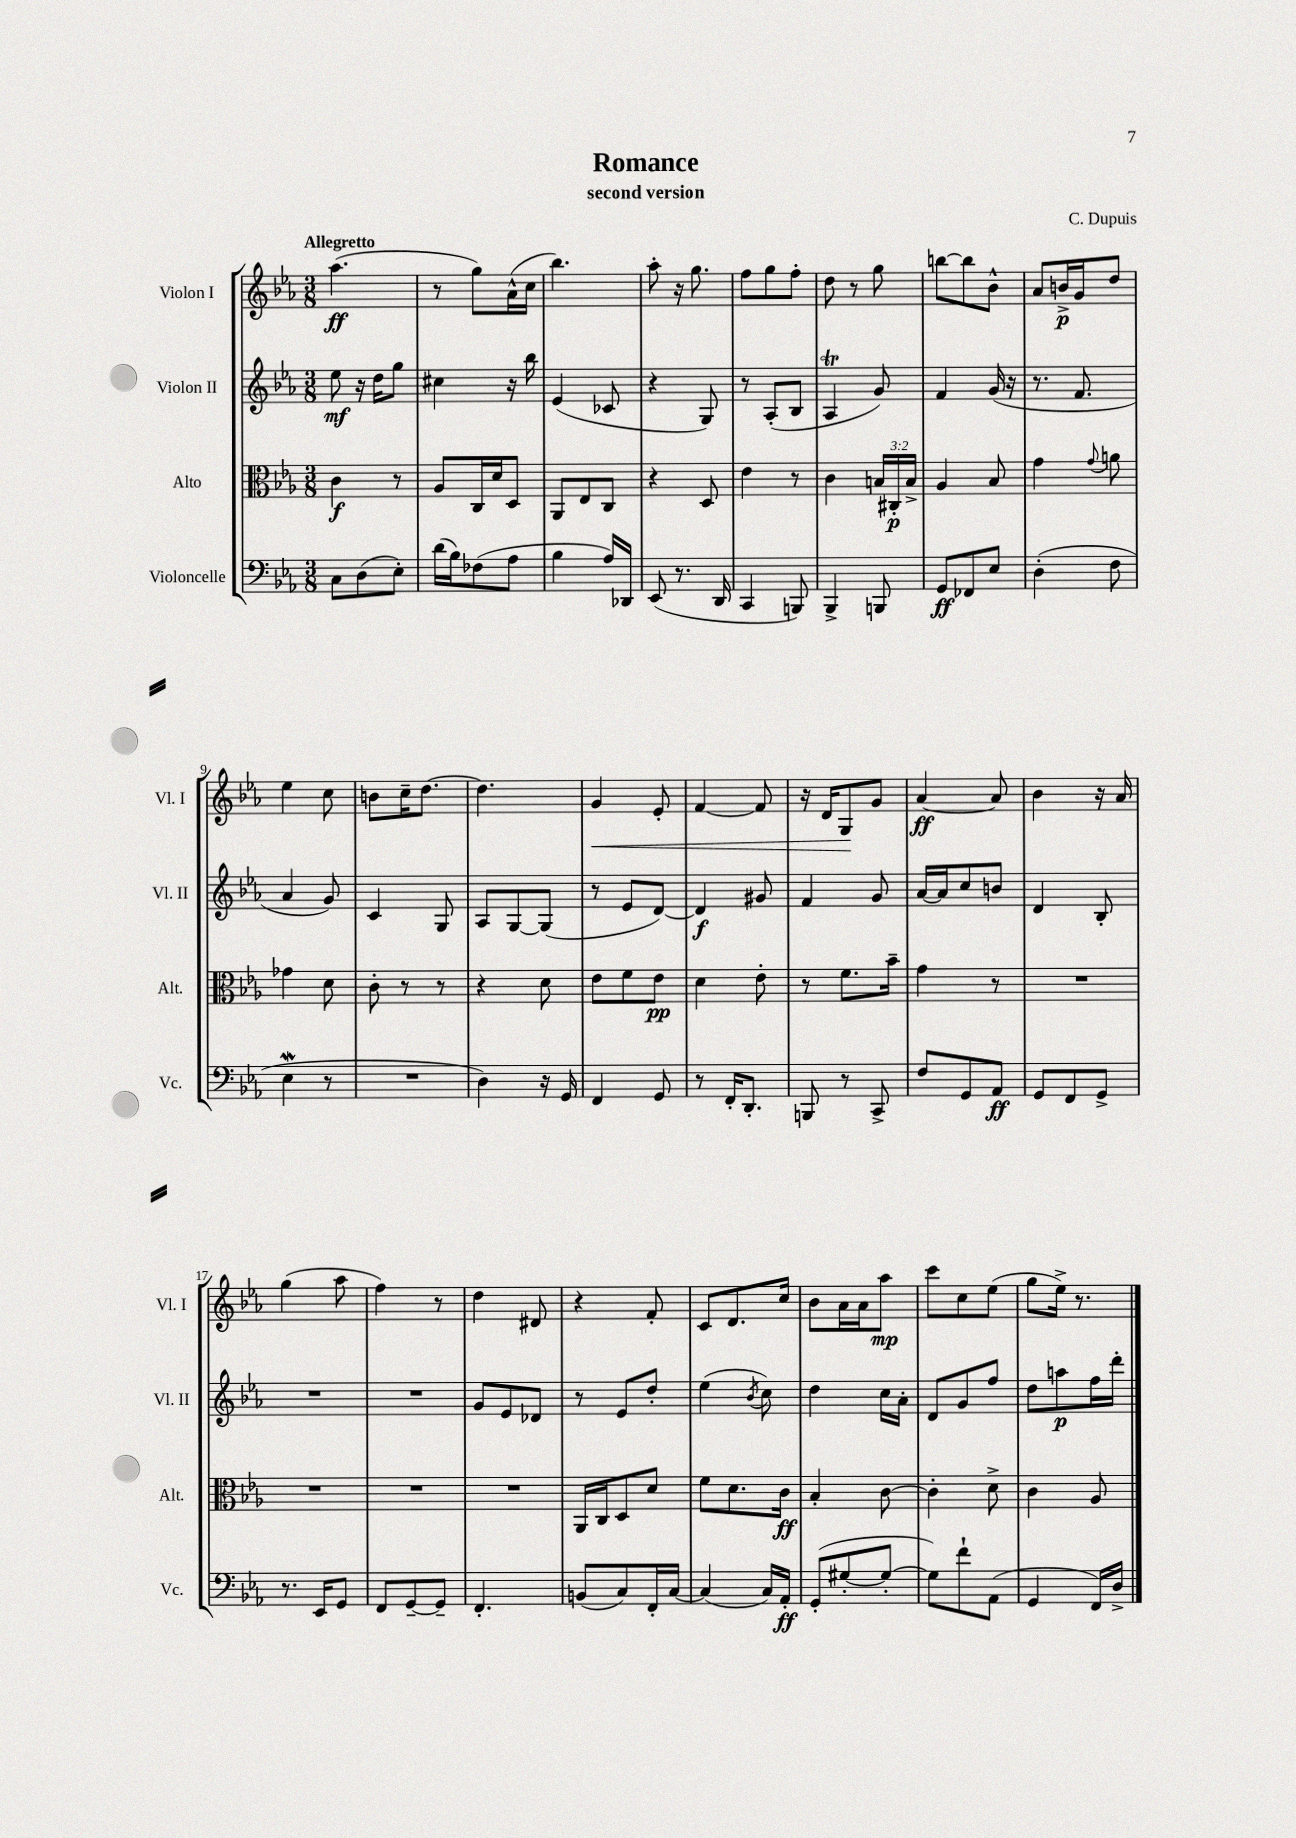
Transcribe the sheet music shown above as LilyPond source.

\header { title = "Romance" composer = "C. Dupuis" subtitle = "second version" }
<<
\new StaffGroup <<
\new Staff = "s0" \with { instrumentName = "Violon I" shortInstrumentName = "Vl. I" } {
    \clef treble \key ees \major \numericTimeSignature \time 3/8 \tempo "Allegretto"
    aes''4.\ff( |
    r8 g''8) aes'16-^( c''16 |
    bes''4.) |
    aes''8-. r16 g''8. |
    f''8 g''8 f''8-. |
    d''8 r8 g''8 |
    b''8~ b''8 bes'8-^ |
    aes'8 b'16->\p g'16 d''8 |
    ees''4 c''8 |
    b'8 c''16-- d''8.~ |
    d''4. |
    g'4\< ees'8-. |
    f'4~ f'8 |
    r16 d'16 g8\! g'8 |
    aes'4~\ff aes'8 |
    bes'4 r16 aes'16 |
    g''4( aes''8 |
    f''4) r8 |
    d''4 dis'8 |
    r4 f'8-. |
    c'8 d'8. c''16 |
    bes'8 aes'16 aes'16 aes''8\mp |
    c'''8 c''8 ees''8( |
    g''8 ees''16->) r8. \bar "|." |
}
\new Staff = "s1" \with { instrumentName = "Violon II" shortInstrumentName = "Vl. II" } {
    \clef treble \key ees \major \numericTimeSignature \time 3/8
    ees''8\mf r16 d''16 g''8 |
    cis''4 r16 bes''16 |
    ees'4( ces'8 |
    r4 g8) |
    r8 aes8-.( bes8 |
    aes4\trill g'8) |
    f'4 g'16( r16 |
    r8. f'8. |
    aes'4 g'8) |
    c'4 g8 |
    aes8 g8~ g8( |
    r8 ees'8 d'8~) |
    d'4\f gis'8 |
    f'4 g'8 |
    aes'16~ aes'16 c''8 b'8 |
    d'4 bes8-. |
    R4. |
    R4. |
    g'8 ees'8 des'8 |
    r8 ees'8 d''8-. |
    ees''4( \acciaccatura { bes'8 } c''8) |
    d''4 c''16 aes'16-. |
    d'8 g'8 f''8 |
    d''8 a''8\p f''16 d'''16-. \bar "|." |
}
\new Staff = "s2" \with { instrumentName = "Alto" shortInstrumentName = "Alt." } {
    \clef alto \key ees \major \numericTimeSignature \time 3/8 \override Staff.TupletNumber.text = #tuplet-number::calc-fraction-text
    c'4\f r8 |
    aes8 c16 d'16 d8 |
    aes,8 ees8 c8 |
    r4 d8 |
    ees'4 r8 |
    c'4 \tuplet 3/2 { b16 cis16-.\p b16-> } |
    aes4 bes8 |
    g'4 \appoggiatura { g'8 } a'8 |
    ges'4 d'8 |
    c'8-. r8 r8 |
    r4 d'8 |
    ees'8 f'8 ees'8\pp |
    d'4 ees'8-. |
    r8 f'8. bes'16-- |
    g'4 r8 |
    R4. |
    R4. |
    R4. |
    R4. |
    aes,16 c16 d8 d'8 |
    f'8 d'8. c'16\ff |
    bes4-. c'8~ |
    c'4-. d'8-> |
    c'4 aes8 \bar "|." |
}
\new Staff = "s3" \with { instrumentName = "Violoncelle" shortInstrumentName = "Vc." } {
    \clef bass \key ees \major \numericTimeSignature \time 3/8
    c8 d8( ees8-.) |
    d'16( bes16) fes8( aes8 |
    bes4 aes16) des,16 |
    ees,8( r8. d,16 |
    c,4 b,,8) |
    bes,,4-> b,,8 |
    g,8\ff fes,8 ees8 |
    d4-.( f8 |
    ees4\mordent r8 |
    R4. |
    d4) r16 g,16 |
    f,4 g,8 |
    r8 f,16-. d,8.-. |
    b,,8 r8 c,8-> |
    f8 g,8 aes,8\ff |
    g,8 f,8 g,8-> |
    r8. ees,16 g,8 |
    f,8 g,8~-- g,8-- |
    f,4.-. |
    b,8( c8) f,16-. c16~ |
    c4( c16) aes,16-.\ff |
    g,8-.( gis8~-. gis8~-. |
    gis8) f'8-! aes,8( |
    g,4 f,16) d16-> \bar "|." |
}
>>
>>
